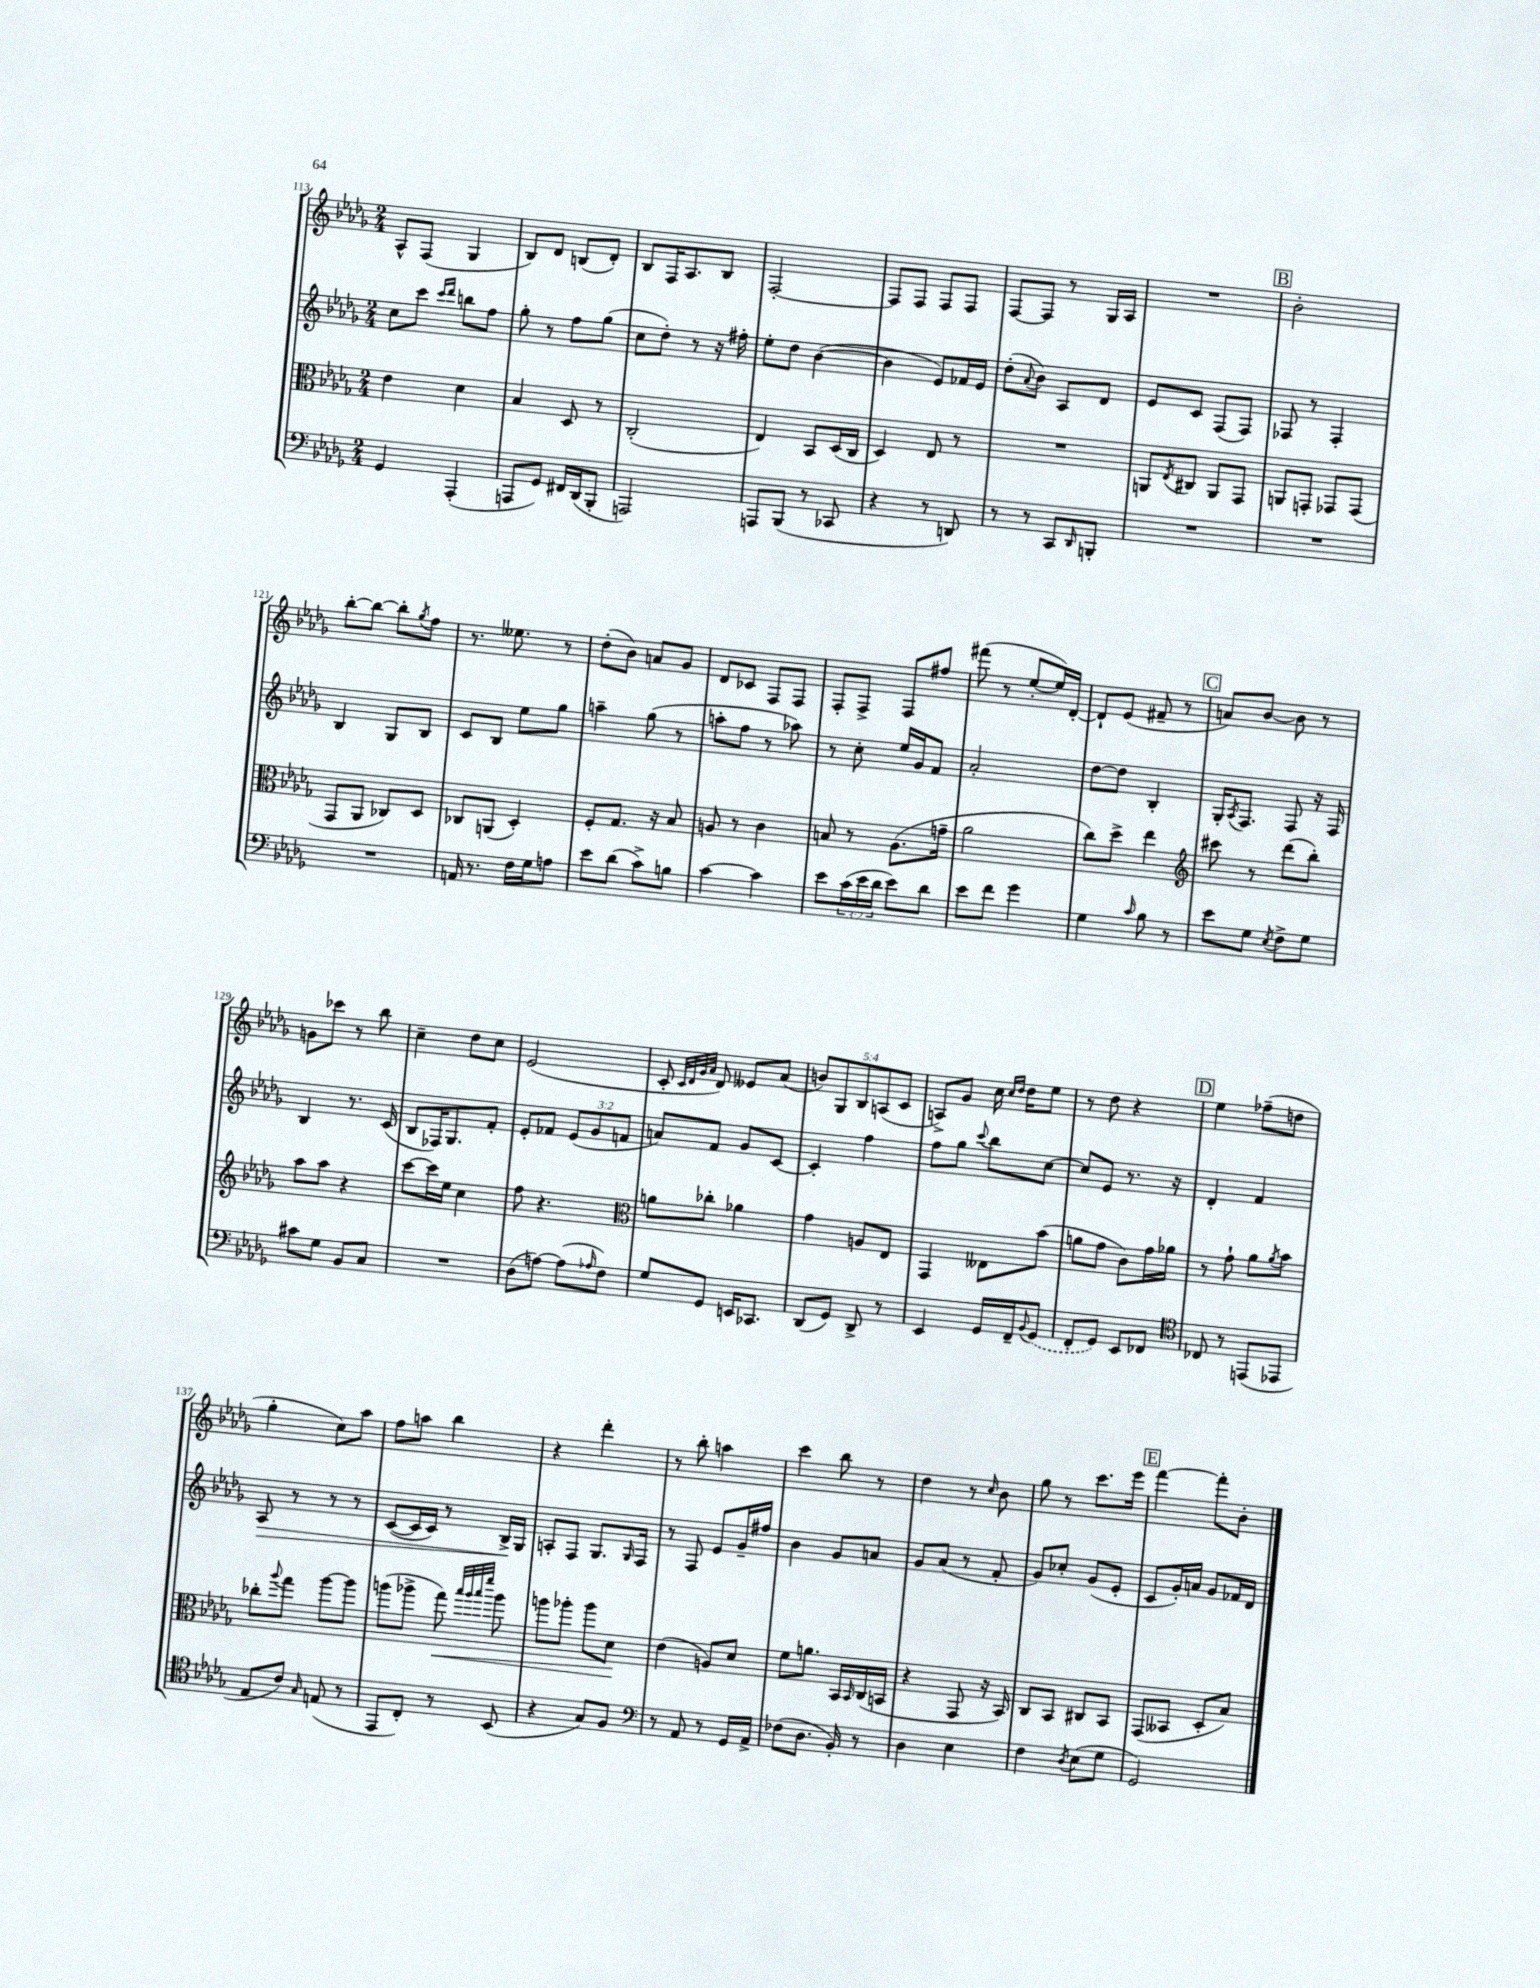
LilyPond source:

<<
\new StaffGroup <<
\new Staff = "s0" {
    \clef treble \key des \major \numericTimeSignature \time 2/4 \override Staff.TupletNumber.text = #tuplet-number::calc-fraction-text
    aes8-^ f8( ges4 |
    bes8) des'8 b8( des'8-.) |
    bes8 f16 aes8. bes8 |
    f2~-. |
    f8 f8 f8 f8 |
    f8~ f8 r8 ges16 aes16 |
    R2 |
    \mark \markup { \box "B" } bes'2-. |
    bes''8~-. bes''8~ bes''8-. \acciaccatura { ges''8 } f''8 |
    r8. eeses''8. r8 |
    des''8-.( bes'8) a'8 ges'8 |
    des'8 ces'8 f8 f8 |
    f8-. f8-> f8 fis''8 |
    fis'''8( r8 ees''8~-. ees''16) des'16~-. |
    des'8-! ees'8( fis'8-- r8 |
    \mark \markup { \box "C" } a'8) bes'8~ bes'8 r8 |
    g'8 ces'''8 r8 bes''8 |
    c''4-- des''8 c''8 |
    ees'2( |
    c'8-. \grace { c'32 des'32 ges'32 aes'32 } des'8) eeses'8 aes'8( |
    \tuplet 5/4 { b'8) ges8 bes8 a8( c'8 } |
    a8->) ges'8 c''16 \grace { c''16 des''16 } des''16 ees''8 |
    r8 des''8 r4 |
    \mark \markup { \box "D" } ees''4 fes''8--( d''8 |
    ges''4-. c''8) aes''8 |
    f''8 a''8 bes''4 |
    r4 des'''4-. |
    r8 bes''8-. a''4 |
    c'''4 bes''8 r8 |
    des''4 r8 \grace { c''16 } bes'8 |
    ges''8 r8 c'''8. ees'''16 |
    \mark \markup { \box "E" } f'''4~ f'''8-. bes'8-. \bar "|." |
}
\new Staff = "s1" {
    \clef treble \key des \major \numericTimeSignature \time 2/4 \override Staff.TupletNumber.text = #tuplet-number::calc-fraction-text
    c''8 c'''8 \grace { c'''16 des'''16 } b''8 f''8 |
    ges''8-. r8 f''8 ges''8( |
    c''8 des''8-.) r8 r16 fis''16-. |
    ees''8-. des''8 bes'4~( |
    bes'4 ees'8) fes'16 ees'16 |
    des''8-.( \appoggiatura { aes'8 } bes'8) aes8 des'8 |
    ees'8 c'8 f8( f8) |
    \mark \markup { \box "B" } fes8 r8 fes4-. |
    bes4 ges8 bes8 |
    c'8 bes8 ees''8 ges''8 |
    a''4-- ges''8( r8 |
    a''8-. f''8 r8 aes''8) |
    r8 c''8-. ees''16 ges'16 f'8 |
    aes'2-. |
    des''8~ des''8 bes4-. |
    \mark \markup { \box "C" } ges16-. \acciaccatura { aes8 } f8. f8 r16 f16 |
    bes4 r8. c'16( |
    bes8 fes16) ges8. f'8-. |
    ees'8-. fes'8 \tuplet 3/2 { ees'8( ges'8 f'8 } |
    a'8) f'8 ges'8 c'8~ |
    c'4-. f''4 |
    f''8 ges''8 \appoggiatura { c'''8 } bes''8 c''8~ |
    c''8 ees'8 r8. r16 |
    \mark \markup { \box "D" } des'4-. f'4 |
    aes8\> r8 r8 r8 |
    c'8~( c'16 c'16) r8 bes16->\! ges16 |
    a8-. f8 ges8. \grace { ges16 } f16 |
    r8 f8 ees'8 ges'16-- fis''16 |
    bes'4 ges'8 a'8 |
    ges'8 aes'8( r8 f'8-. |
    ges'8) ces''8-. ges'8( ees'8-. |
    \mark \markup { \box "E" } c'8 ges'16-.) a'16 ges'8 fes'16 des'16 \bar "|." |
}
\new Staff = "s2" {
    \clef alto \key des \major \numericTimeSignature \time 2/4
    ees'4 des'4 |
    bes4 des8 r8 |
    c2-.( |
    ees4) bes,8 des16( c16 |
    des4) ees8 r8 |
    R2 |
    a,8 \acciaccatura { ees8 } cis8 a,8 ges,8 |
    \mark \markup { \box "B" } a,8 g,8-. ges,8 ges,8( |
    ges,8 aes,8 ces8) des8 |
    ces8 a,8( des4-.) |
    f8-. ges8. r16 bes8 |
    a8 r8 c'4 |
    b8 r8 aes8.( g'16-- |
    aes'2 |
    c''8) des''8-> ees''4 |
    \mark \markup { \box "C" } \clef treble cis'''8 r8 des'''8( bes''8-.) |
    aes''8 aes''8 r4 |
    c'''8~ c'''16 ees''16 c''4 |
    f''8 r4. |
    \clef alto a'8 ces''8-. aes'4 |
    ges'4 a8 ees8 |
    ges,4 eeses8 bes'8( |
    a'8 ges'8 c'8) ges'16 aes'16 |
    \mark \markup { \box "D" } r8 ges'8-! aes'8 \acciaccatura { aes'8 } bes'8 |
    ces''8-. \appoggiatura { aes''8 } ges''8 aes''8~ aes''8 |
    a''8( aes''8-> ges''8\<) \grace { bes''32 aes''32 bes''32 f'''32 } aes''8 |
    a''8 aes''8-. aes''8 des'8\! |
    ees'4( a8) des'8 |
    f'8 a'8. bes,16 \grace { bes,16 } c16( b,16 |
    r4 ges,8 r16 bes,16) |
    c8 bes,8 cis8 bes,8 |
    \mark \markup { \box "E" } ges,8( beses,8 des8-. bes8) \bar "|." |
}
\new Staff = "s3" {
    \clef bass \key des \major \numericTimeSignature \time 2/4 \override Staff.TupletNumber.text = #tuplet-number::calc-fraction-text
    ges,4 aes,,4-.( |
    a,,8 ges,8) fis,16 des,16( bes,,8-. |
    a,,2) |
    a,,8 bes,,8( r8 ces,8 |
    r4 r8 d,8) |
    r8 r8 c,8 \grace { des,16 } b,,8-. |
    R2 |
    \mark \markup { \box "B" } R2 |
    R2 |
    a,16 r8. f16 ges16 a8 |
    ees'8 des'8( c'8->) b8 |
    c'4~ c'4 |
    ees'8 \tuplet 3/2 { c'16( ees'16 des'16 } ees'8) des'8 |
    ees'8 f'8 ges'4 |
    ges4 \grace { c'16 } bes8 r8 |
    \mark \markup { \box "C" } ees'8 ges8 \acciaccatura { ees8 } f8-> ges8 |
    cis'8 ges8 bes,8 c8 |
    R2 |
    des8( a8~) a8( \grace { aes16 } f8) |
    ges8 ges,8 e,16 ces,8. |
    des,8( ges,8) des,8-> r8 |
    ees,4 ges,16 f,16-- \appoggiatura { bes,8 } \once \slurDashed ges,8( |
    f,8-. ges,8) ees,8 fes,8 |
    \mark \markup { \box "D" } \clef tenor ces8 r8 e,8( ees,8 |
    ees8 c'8) \grace { ges16 } e8( r8 |
    ees,8 c8-.) r8 bes,8( |
    r4 ges8) f8 |
    \clef bass r8 aes,8 r8 ges,16 aes,16-> |
    fes8( des8. bes,16-.) r8 |
    des4 ees4 |
    f4 \acciaccatura { des8 } ees8( ges8 |
    \mark \markup { \box "E" } ges,2) \bar "|." |
}
>>
>>
\layout { \context { \Score currentBarNumber = #113 } }
